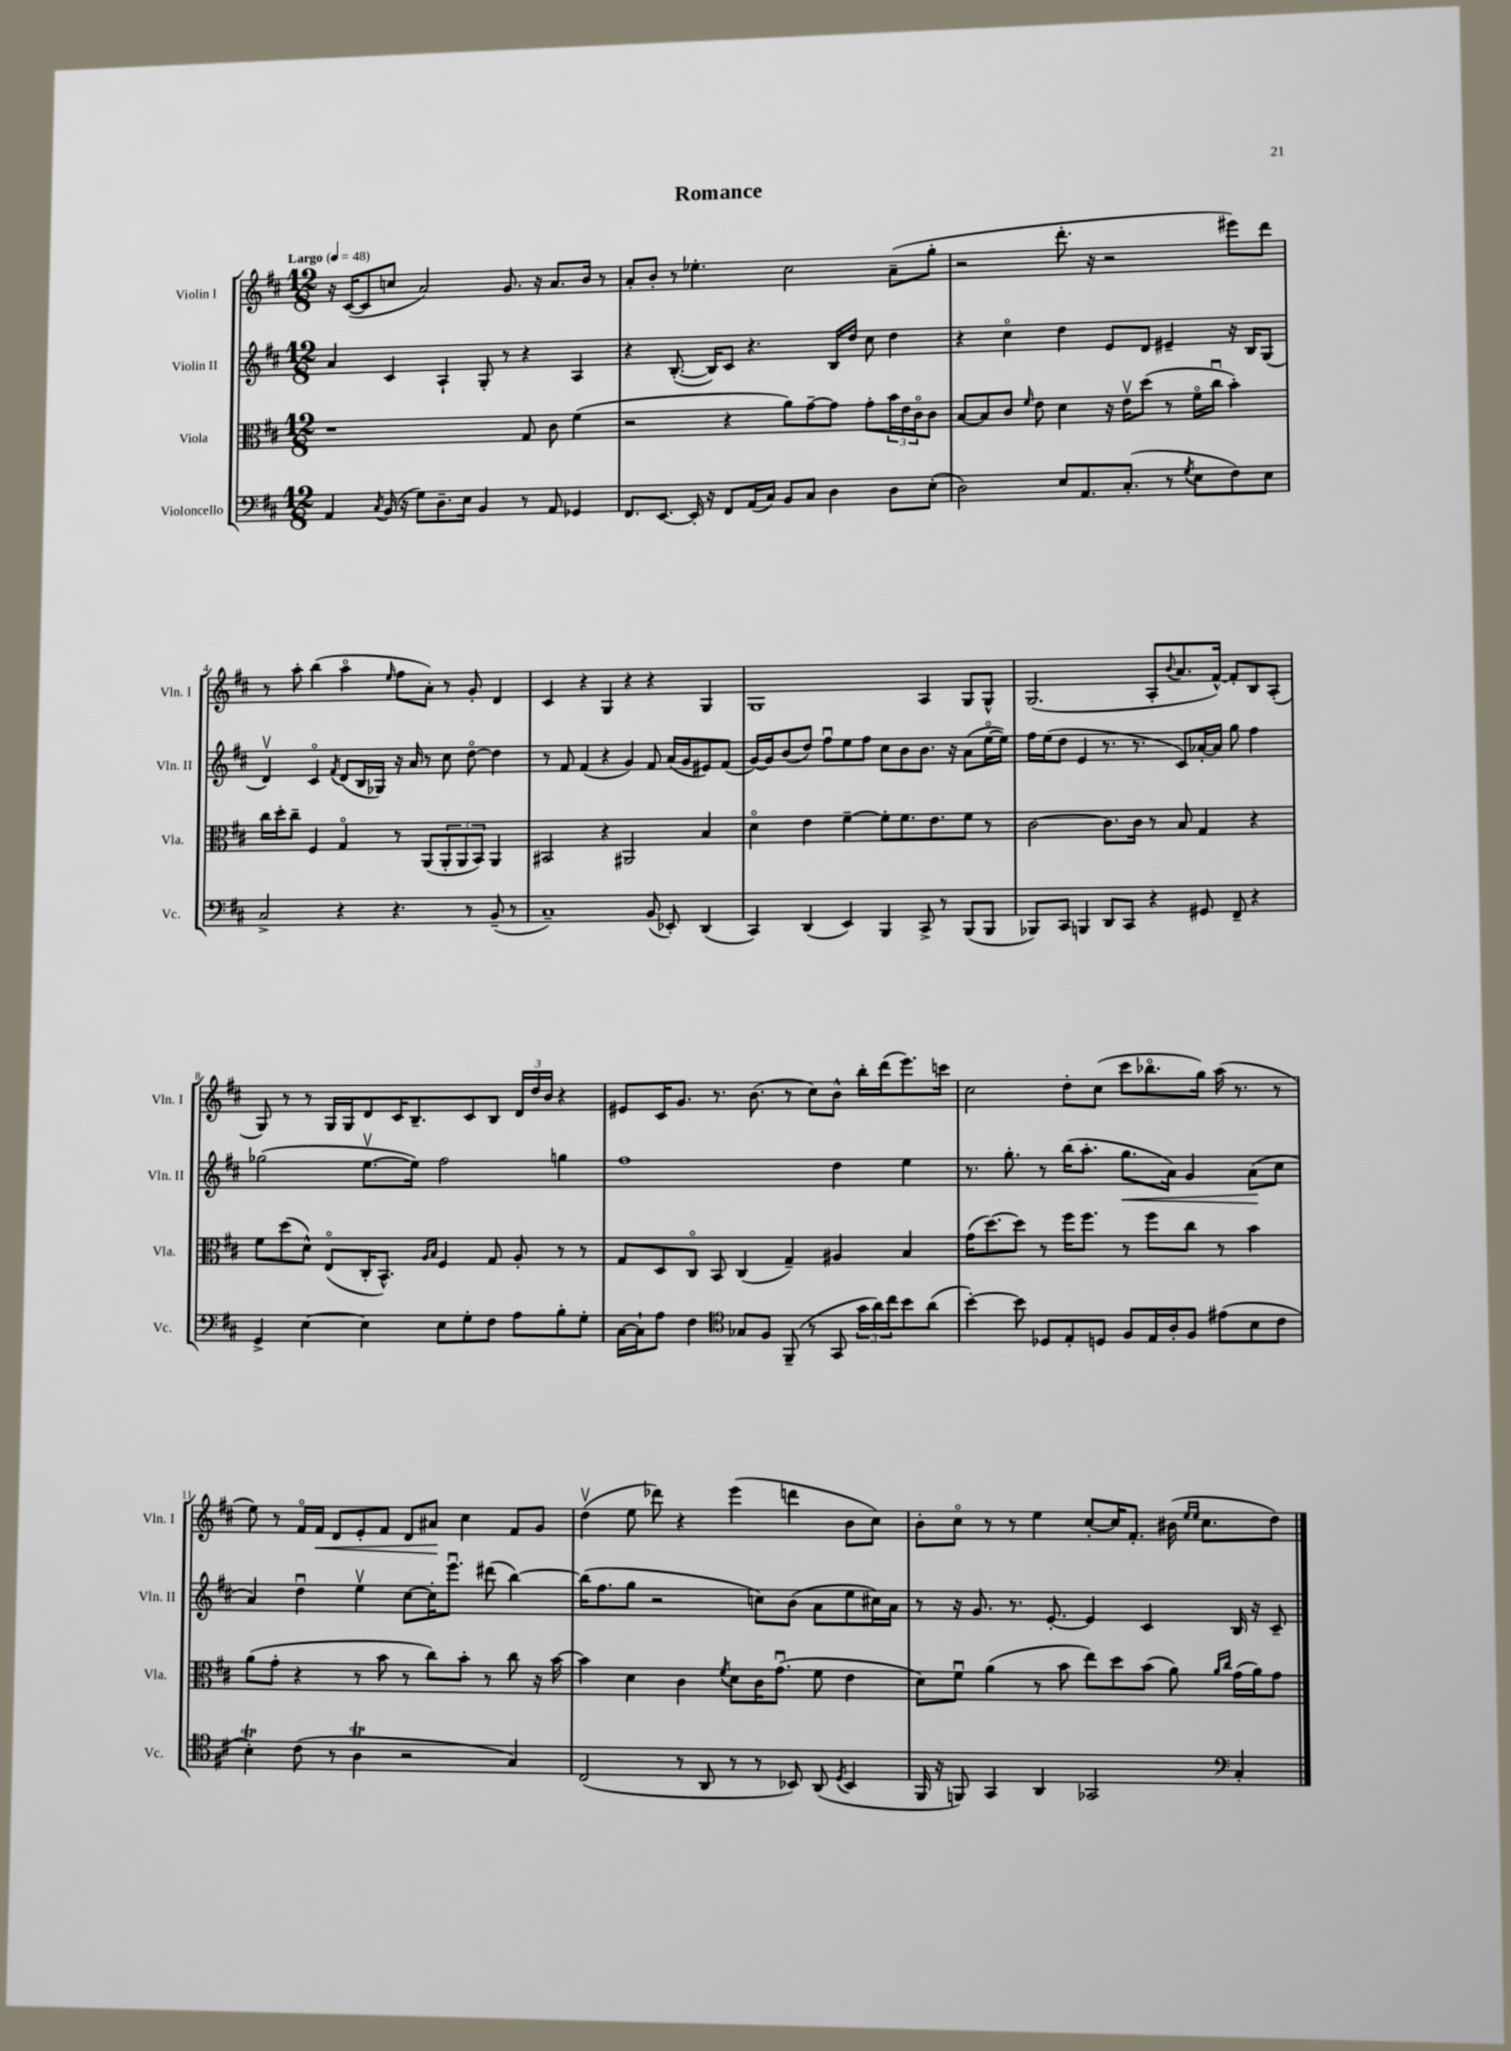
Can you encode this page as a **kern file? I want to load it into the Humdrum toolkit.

**kern	**kern	**kern	**kern
*staff4	*staff3	*staff2	*staff1
*clefF4	*clefC3	*clefG2	*clefG2
*k[f#c#]	*k[f#c#]	*k[f#c#]	*k[f#c#]
*M12/8	*M12/8	*M12/8	*M12/8
*MM48	*MM48	*MM48	*MM48
4AA	1r	4a	16r
.	.	.	([16c#
.	.	.	8c#]
8qC#	.	.	.
(16BB	.	4c#	8cc
16r	.	.	.
8G)	.	.	2a)
8.D~	.	4A`	.
16E	.	.	.
4BB	.	8G'	.
.	.	8r	8.g
8r	8G	4r	.
.	.	.	16r
8AA	8c#	.	8.a
4GG-	(4f#	4A	.
.	.	.	16b
.	.	.	8r
=	=	=	=
8.FF#	2r	4r	8a'
.	.	.	8b'
[8.EE	.	.	.
.	.	([8.B'	8r
16EE']	.	.	4.ee-'
16r	.	16B])	.
8FF#	4r	8c#	.
(16AA	.	4.r	.
16C#)	.	.	.
8BB	8a)	.	2cc#
8C#	[8g~	.	.
4D	8g]	16B	.
.	.	16dd	.
.	8g'	8cc#	.
8D	24b	4dd	(8a~
.	24e	.	.
.	24c#o	.	.
(8E'	8c#	.	8gg'
=	=	=	=
2D)	[8B	4r	2r
.	8B]	.	.
.	8c#	4cc#o	.
.	16qqf#	.	.
.	8e	.	.
8E	4d	4dd	8.ddd'
8.AA	.	.	.
.	.	.	16r
.	16r	8e	2r
(8.C#'	16ev	.	.
.	(8dd	8d	.
8r	8r	4e#~	.
8qG	.	.	.
8E	16f#o	.	.
.	16cc#u	.	.
8F#)	4b')	16r	8eee#)
.	.	16B	.
8E	.	(8G	8ddd
=	=	=	=
2C#^	16cc#	4dv)	8r
.	16dd'	.	.
.	8cc#~	.	8aa'
.	4F#	4c#o	(4bb
.	.	8qf#	.
4r	4Go	(8d	4aao
.	.	16B	.
.	.	16G-)	.
.	.	.	16qqee
4.r	8r	16r	8ff#
.	.	16a	.
.	(8AA	8r	8a')
.	12AA'	8cc#	8r
.	12AA	.	.
8r	.	[8ddo	8g'
.	12BB)	.	.
(8BB~	4AA	4dd]	4d
8r	.	.	.
=	=	=	=
1C#~)	2BB#	8r	4c#
.	.	8f#	.
.	.	(4f#	4r
.	4r	4r	4G
.	2AA#	4g)	4r
(8BB	.	8f#	4r
8EE-')	.	(16a	.
.	.	16g	.
(4DD	4B	8e#)	4G
.	.	(8f#	.
=	=	=	=
4CC#)	4do	[16g)	1G
.	.	16g]	.
.	.	(8b	.
(4DD	4e	8dd)	.
.	.	8ff#u	.
4EE)	[4f#~	8ee	.
.	.	8ff#	.
4BBB	8f#']	8cc#	.
.	8.f#	8b	.
8CC#^	.	8.b	4A
.	8.e	.	.
8r	.	.	.
.	.	16r	.
(8BBB	8f#	(8a	8G
8BBB	8r	[16eeo	8G^^
.	.	16ee])	.
=	=	=	=
8BBB-)	[2c#	16ff#	(2.G
.	.	(16ee	.
8CC#	.	8dd	.
4BBB	.	4e	.
8DD	8.c#]	8.r	.
8CC#	.	.	.
.	16c#	8.r	.
4r	8r	.	8A'
.	.	.	8qqb
.	8B	8c#)	8.a
8GG#	4G	[16a-'	.
.	.	16a-]	[16f#^^)
8FF#~	.	8gg	8f#']
4r	4r	4ff#	8B
.	.	.	(8A'
=	=	=	=
4GG^	8f#	(2gg-	8G)
.	(8dd	.	8r
[4E	8d^^)	.	8r
.	(8Eo	.	16G
.	.	.	16G
4E]	16C#'	[8.eev	8d
.	8.BB^^)	.	.
.	.	.	16c#
.	.	16ee])	8.B~
.	16qqA	.	.
.	16qqB	.	.
8E	4F#	2ff#	.
8G'	.	.	8c#
8F#	8G	.	8B
8A	8A'	.	24d
.	.	.	24dd
.	.	.	24b
8B'	8r	4gg	4r
8G'	8r	.	.
=	=	=	=
[16C#	8G	1ff#	8e#
16C#`]	.	.	.
8A	8D	.	16c#
.	.	.	8.g
4F#	8C#o	.	.
.	8BB	.	8.r
*clefC4	*	*	*
8G-	(4C#	.	.
.	.	.	(8.b
8F#	.	.	.
(8FF#~	4G~)	.	8r
8r	.	.	8cc#)
8GG	4A#	4dd	8b^^
24g	.	.	16bb'
24a)	.	.	.
.	.	.	(16ddd
24cc#	.	.	.
8b	4B	4ee	8.eee)
(8a	.	.	.
.	.	.	16ccc
=	=	=	=
[4b')	(16g	8.r	2cc#
.	[8.dd)	.	.
.	.	8.gg'	.
8b]	8dd]	.	.
8D-	8r	8r	.
8E'	16ff#	(16bb	8dd'
.	8.ff#	8.aa'	.
8D	.	.	(8cc#
8F#	8r	8.gg	8ccc#
16E	8ff#	.	8.bb-o
16A'	.	16a)	.
8F#	8cc#	4g	.
.	.	.	16gg)
(8e#	8r	.	(16aa
.	.	.	8.r
8B	4b	(8a	.
8c#	.	8cc#	8r
=	=	=	=
4B')	(8a	4a)	8ee)
.	8g'	.	8r
(8c#	4r	4ddu	16f#o
.	.	.	16f#
8r	.	.	8d
4A	8r	4eev	8e'
.	8b	.	8f#
2r	8r	[8cc#	8d
.	8cc#)	16cc#']	8a#
.	.	8.eeeu	.
.	8b'	.	4cc#
.	8r	(8ddd#	.
4G)	8cc#	[4bb)	8f#
.	16r	.	8g
.	[16b	.	.
=	=	=	=
(2C#	4b]	(16bb]	(4ddv
.	.	8.ff#	.
.	4d	8gg	8ee
.	.	2r	8ddd-)
8r	4c#	.	4r
8AA	.	.	.
.	8qf#	.	.
8r	8d	.	(4eee
8r	16c#	8cc)	.
.	(8.gu	.	.
8BB-)	.	(8b	4ddd
(8AA	8f#	8a	.
8qD	.	.	.
4BB-	4e	8ee	8b
.	.	16cc#)	8cc#)
.	.	16a	.
=	=	=	=
16FF#	8d)	8r	8b'
16r	.	.	.
8FF)	8f#u	16r	8cc#o
.	.	8.g	.
4GG	(4a	.	8r
.	.	8.r	8r
4AA	8r	.	4ee
.	.	[8.e'	.
.	8b	.	.
2GG-	8ee)	4e]	[8cc#'
.	8dd	.	16cc#]
.	.	.	8.f#'
.	(8b	4c#	.
.	8a)	.	(16b#
.	.	.	16qqee
.	.	.	16qqee
.	.	.	8.cc#
*clefF4	*	*	*
.	16qqa	.	.
.	16qqcc#	.	.
4C#'	(16g	16B	.
.	16a)	16r	.
.	8g	8c#~	8dd)
==	==	==	==
*-	*-	*-	*-
